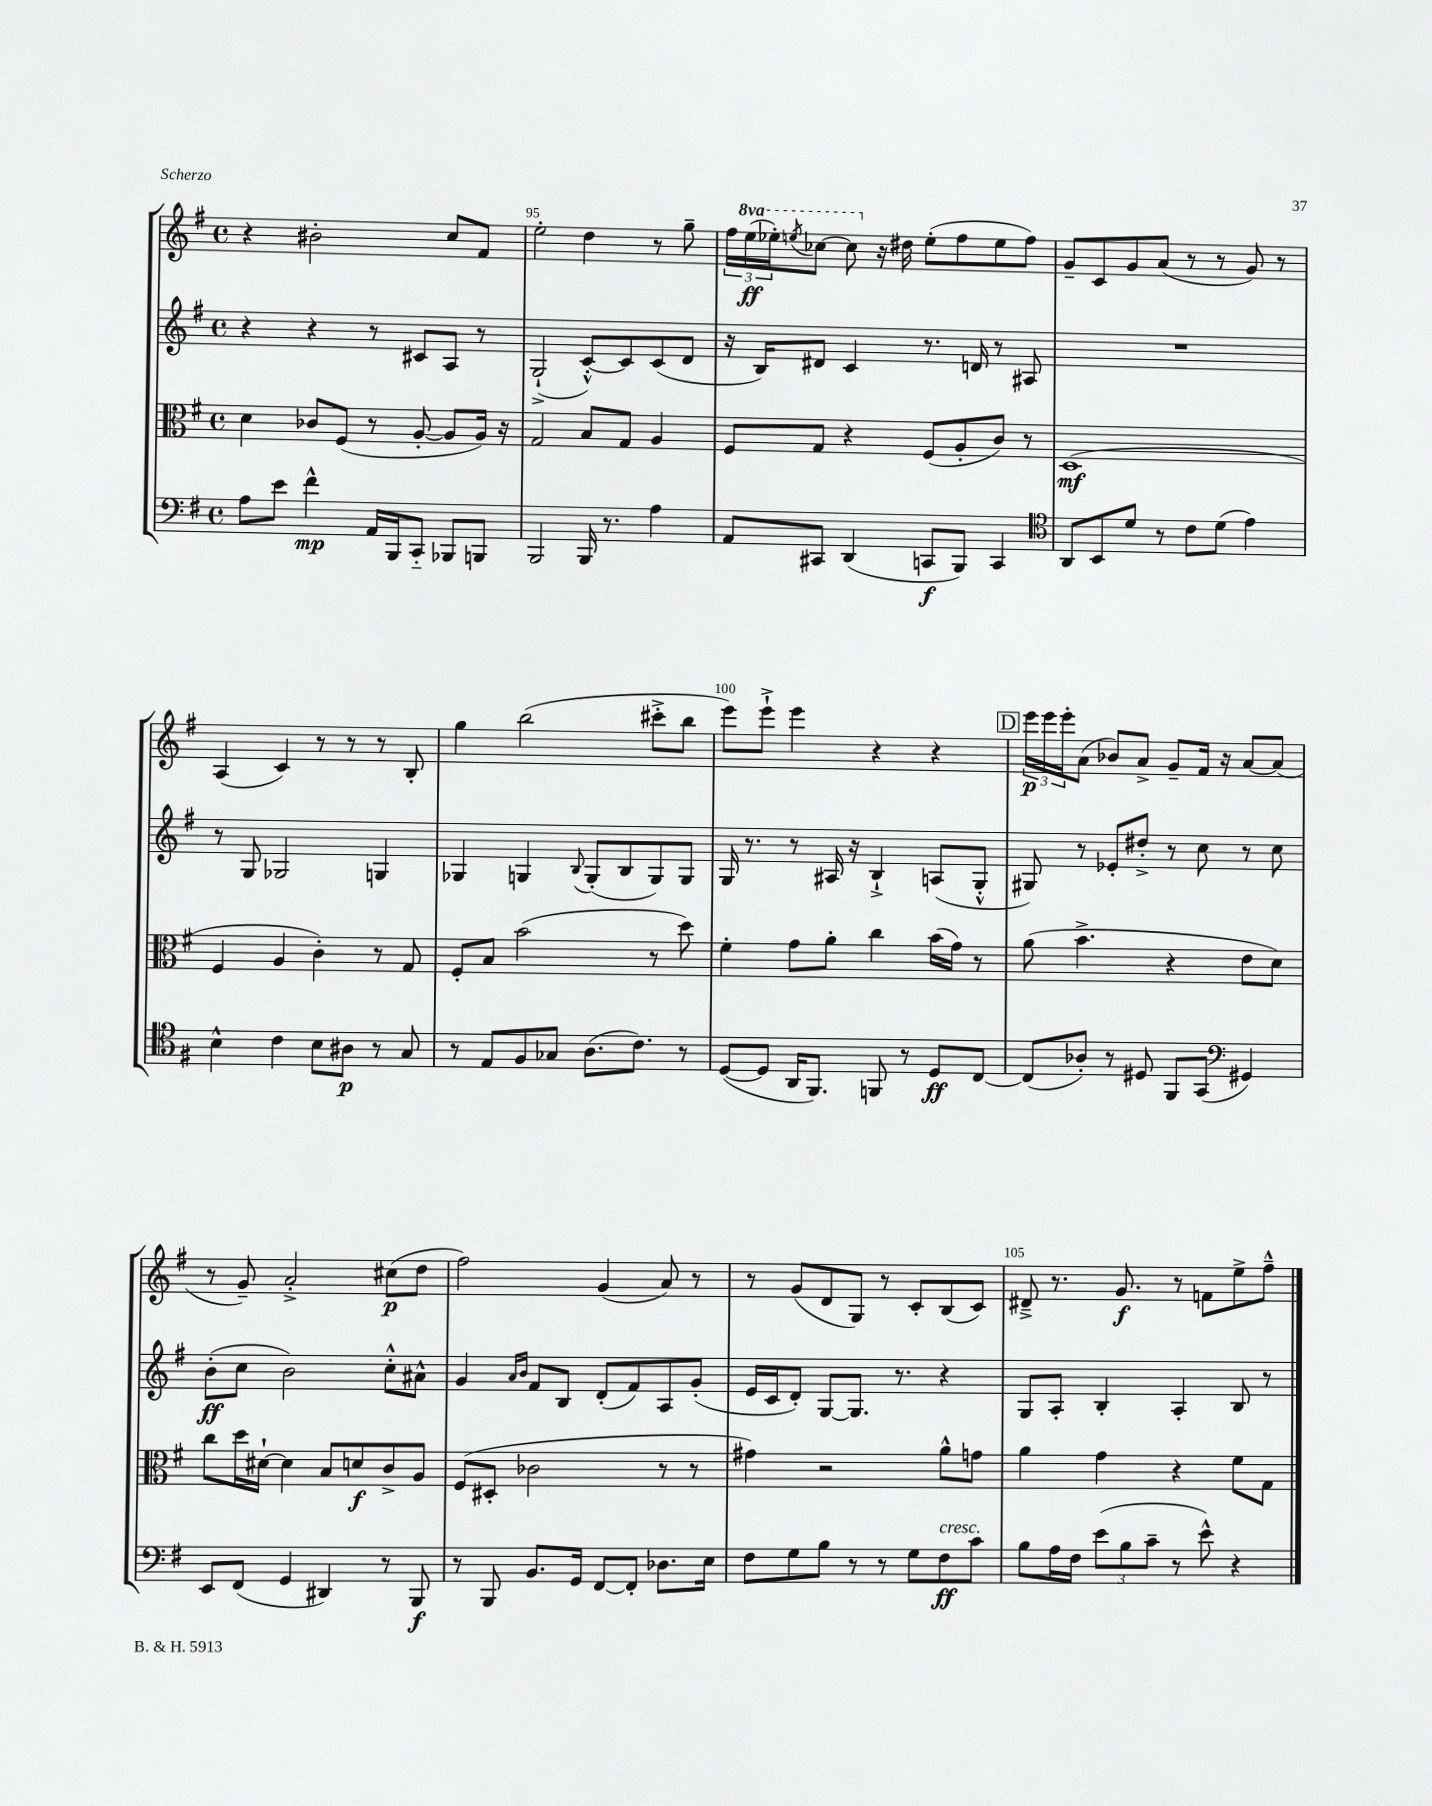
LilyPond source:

<<
\new StaffGroup <<
\new Staff = "s0" {
    \clef treble \key g \major \defaultTimeSignature \time 4/4 \set Staff.ottavationMarkups = #ottavation-simple-ordinals
    r4 bis'2-. c''8 fis'8 |
    e''2-. d''4 r8 g''8-- |
    \tuplet 3/2 { fis''16 \ottava #1 e'''16\ff( ees'''16-.) } \acciaccatura { e'''8 } ces'''8~ ces'''8 \ottava #0 r16 dis''16 e''8-.( fis''8 e''8 fis''8) |
    g'8-- c'8 g'8 a'8( r8 r8 g'8) r8 |
    a4( c'4) r8 r8 r8 b8-. |
    g''4 b''2( cis'''8-.-> b''8 |
    e'''8) e'''8-!-> e'''4 r4 r4 |
    \mark \markup { \box "D" } \tuplet 3/2 { e'''16\p e'''16 e'''16-. } a'8( bes'8) a'8-> g'8-- fis'16 r16 a'8~ a'8( |
    r8 g'8--) a'2-.-> cis''8\p( d''8 |
    fis''2) g'4( a'8) r8 |
    r8 g'8( d'8 g8) r8 c'8-. b8( c'8) |
    dis'8---> r8. g'8.\f r8 f'8 e''8-> fis''8---^ \bar "|." |
}
\new Staff = "s1" {
    \clef treble \key g \major \defaultTimeSignature \time 4/4
    r4 r4 r8 cis'8 a8 r8 |
    g2-!->( c'8~-.-^) c'8 c'8( d'8 |
    r16 b16) dis'8 c'4 r8. d'16 r8 ais8 |
    R1 |
    r8 g8 ges2 g4 |
    ges4 g4 \appoggiatura { b8 } g8-.( b8 g8) g8 |
    g16 r8. r8 ais16 r16 b4-!-> a8( g8-.-^ |
    \mark \markup { \box "D" } gis8) r8 ees'8-. dis''8-.-> r8 c''8 r8 c''8 |
    b'8-.\ff( c''8 b'2) c''8-.-^ ais'8-^ |
    g'4 \grace { a'16 b'16 } fis'8 b8 d'8-.( fis'8) a8 g'8-.( |
    e'16 c'16 d'8-.) g8~ g8. r8. r4 |
    g8 a8-. b4-. a4-. b8 r8 \bar "|." |
}
\new Staff = "s2" {
    \clef alto \key g \major \defaultTimeSignature \time 4/4
    d'4 ces'8 fis8( r8 a8~-. a8 a16) r16 |
    g2 b8 g8 a4 |
    fis8 g8 r4 fis8( a8-. c'8) r8 |
    d1\mf( |
    fis4 a4 c'4-.) r8 g8 |
    fis8-. b8 b'2( r8 d''8) |
    fis'4-. g'8 a'8-. c''4 b'16( g'16) r8 |
    \mark \markup { \box "D" } a'8( b'4.-> r4 e'8 d'8) |
    c''8 d''16 dis'16~-! dis'4 b8 d'8\f c'8-> a8 |
    fis8( dis8-. ces'2 r8 r8 |
    gis'4) r2 a'8-^ g'8 |
    a'4 g'4 r4 fis'8 g8 \bar "|." |
}
\new Staff = "s3" {
    \clef bass \key g \major \defaultTimeSignature \time 4/4
    a8 e'8 fis'4-^\mp a,16 b,,16 c,8-_ bes,,8 b,,8 |
    b,,2 b,,16 r8. a4 |
    a,8 cis,8 d,4( c,8\f b,,8) c,4 |
    \clef tenor a,8 b,8 d'8 r8 c'8 d'8( e'4) |
    b4-^ c'4 b8 ais8\p r8 g8 |
    r8 e8 fis8 ges8 a8.( c'8.) r8 |
    d8~( d8 a,16 fis,8.) f,8 r8 d8\ff c8~ |
    \mark \markup { \box "D" } c8( aes8-.) r8 dis8 fis,8 g,8( \clef bass gis,4) |
    e,8 fis,8( g,4 dis,4) r8 b,,8\f |
    r8 b,,8 b,8. g,16 fis,8~ fis,8-. des8. e16 |
    fis8 g8 b8 r8 r8 g8 fis8\ff^\markup { \italic "cresc." } c'8 |
    b8 a16 fis16 \tuplet 3/2 { e'8( b8 c'8-- } r8 e'8-^) r4 \bar "|." |
}
>>
>>
\layout { \context { \Score currentBarNumber = #94 \override BarNumber.break-visibility = ##(#f #t #t) barNumberVisibility = #(every-nth-bar-number-visible 5) } }
